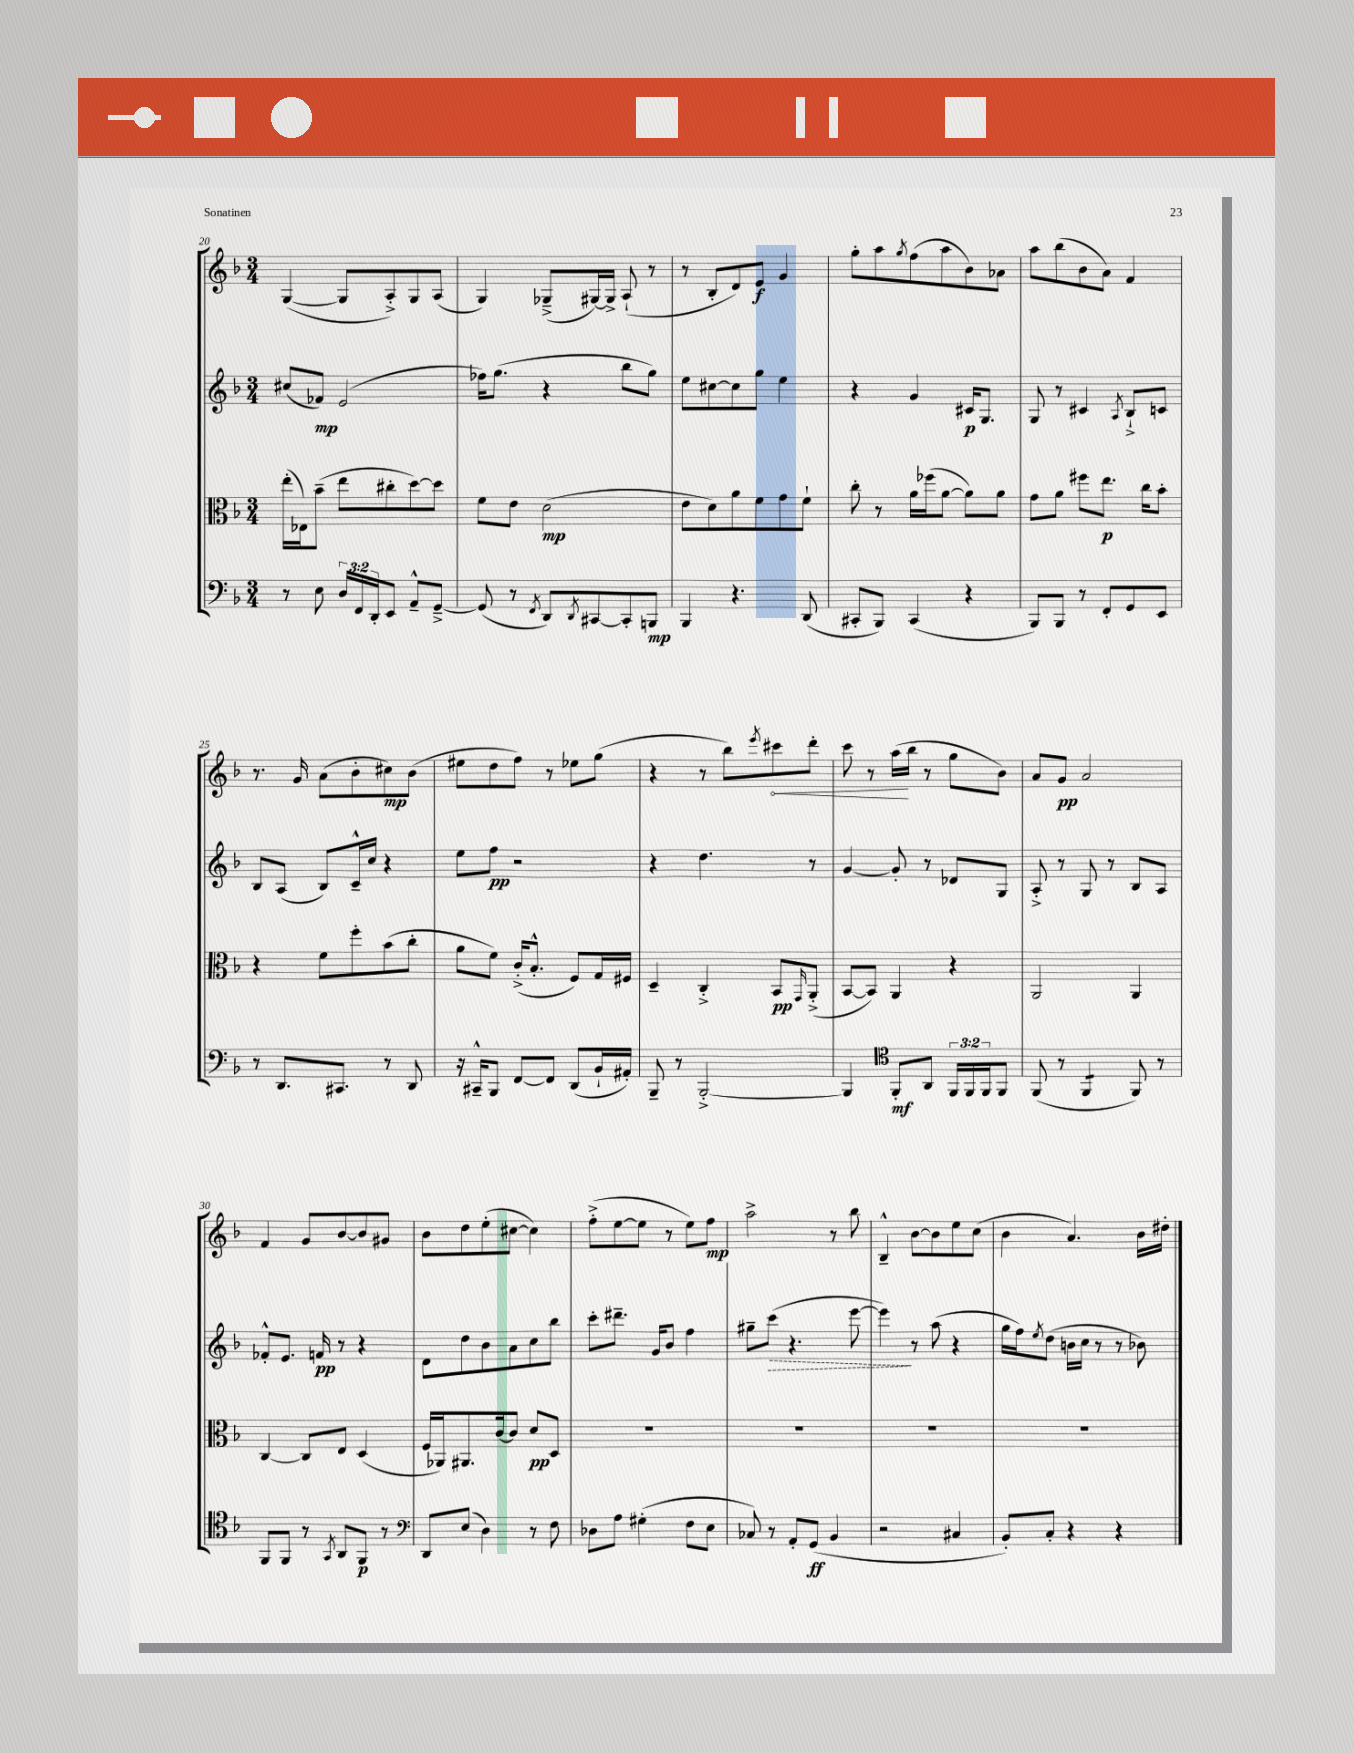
<<
\new StaffGroup <<
\new Staff = "s0" {
    \clef treble \key f \major \numericTimeSignature \time 3/4
    g4~( g8 a8-.->) g8 a8( |
    g4) ges8--->( gis16~) gis16-> a8-!( r8 |
    r8 bes8-. d'8) e'8\f g'4 |
    g''8-. a''8 \acciaccatura { g''8 } f''8( a''8 bes'8) aes'8 |
    a''8 bes''8( bes'8 a'8) f'4 |
    r8. g'16 a'8( bes'8-. cis''8\mp) bes'8( |
    eis''8 d''8 f''8) r8 ees''8 g''8( |
    r4 r8 bes''8) \acciaccatura { e'''8 } \once \override Hairpin.circled-tip = ##t cis'''8\< d'''8-. |
    c'''8 r8 a''16\!( bes''16 r8 g''8 bes'8) |
    a'8 g'8\pp a'2 |
    f'4 g'8 bes'8~ bes'8 gis'8 |
    bes'8 d''8 e''8-.( cis''8~ cis''4) |
    f''8-.->( e''8~ e''8 r8 e''8) f''8\mp |
    a''2-> r8 bes''8 |
    bes4---^ bes'8~ bes'8 e''8 c''8( |
    bes'4 a'4.) bes'16 dis''16-. \bar "|." |
}
\new Staff = "s1" {
    \clef treble \key f \major \numericTimeSignature \time 3/4
    cis''8( fes'8\mp) e'2( |
    fes''16) g''8.( r4 bes''8 g''8) |
    e''8 cis''8~ cis''8 g''8 e''4 |
    r4 g'4 cis'16\p g8. |
    g8 r8 cis'4 \acciaccatura { a8 } bes8-!-> c'8 |
    bes8 a8( bes8) c'16---^ c''16 r4 |
    e''8 f''8\pp r2 |
    r4 d''4. r8 |
    g'4~ g'8-. r8 des'8 g8 |
    a8-.-> r8 g8 r8 bes8 a8 |
    fes'8-.-^ e'8. f'16\pp r8 r4 |
    d'8 d''8 bes'8 a'8 c''8 bes''8 |
    c'''8-. dis'''8.-- g'16 bes'8 f''4 |
    gis''8-- \once \override Hairpin.style = #'dashed-line c'''8\>( r4. e'''8~ |
    e'''4\!) r8 a''8( r4 |
    g''16 f''16) \acciaccatura { e''8 } d''8( b'16 c''16 r8 r8 bes'8) \bar "|." |
}
\new Staff = "s2" {
    \clef alto \key f \major \numericTimeSignature \time 3/4
    e''16-.( ees16) bes'8--( e''8 cis''8-. d''8~) d''8 |
    f'8 e'8 d'2\mp( |
    e'8 d'8) a'8 f'8 g'8 f'8-! |
    c''8-. r8 a'16 fes''16( a'8~ a'8) a'8 |
    g'8 a'8 fis''8 e''8.\p c''16 bes'8-. |
    r4 f'8 f''8-. bes'8( c''8-. |
    a'8 f'8) c'16-.->( bes8.-.-^ f8) g16 fis16 |
    d4-- c4-.-> bes,8\pp \grace { g,16 } a,8-.->( |
    bes,8~ bes,8) a,4 r4 |
    a,2 a,4 |
    c4~ c8 e8 d4( |
    f16 aes,16) ais,8. c'16~ c'8 d'8\pp d8 |
    R2. |
    R2. |
    R2. |
    R2. \bar "|." |
}
\new Staff = "s3" {
    \clef bass \key f \major \numericTimeSignature \time 3/4 \override Staff.TupletNumber.text = #tuplet-number::calc-fraction-text
    r8 e8 \tuplet 3/2 { d16 f,16 d,16-. } e,8 a,8---^ g,8~---> |
    g,8( r8 \acciaccatura { f,8 } d,8) \acciaccatura { d,8 } cis,8~ cis,8-. b,,8\mp |
    bes,,4 r4. d,8( |
    cis,8-. bes,,8) cis,4( r4 |
    bes,,8) bes,,8 r8 f,8-. g,8 e,8 |
    r8 d,8. cis,8. r8 d,8 |
    r16 cis,16---^ bes,,8 f,8~ f,8 d,8( bes,16-! ais,16-.) |
    bes,,8-- r8 bes,,2~-.-> |
    bes,,4 \clef tenor f,8-.\mf a,8 \tuplet 3/2 { f,16 f,16 f,16 } f,8 |
    f,8( r8 f,4:8 f,8) r8 |
    f,8 f,8 r8 \acciaccatura { g,8 } a,8 f,8\p r8 |
    \clef bass d,8 e8( d4) r8 f8 |
    des8 a8 gis4-.( f8 e8 |
    ces8) r8 a,8-. g,8\ff( bes,4 |
    r2 cis4 |
    bes,8-.) c8-. r4 r4 \bar "|." |
}
>>
>>
\layout { \context { \Score currentBarNumber = #20 } }
